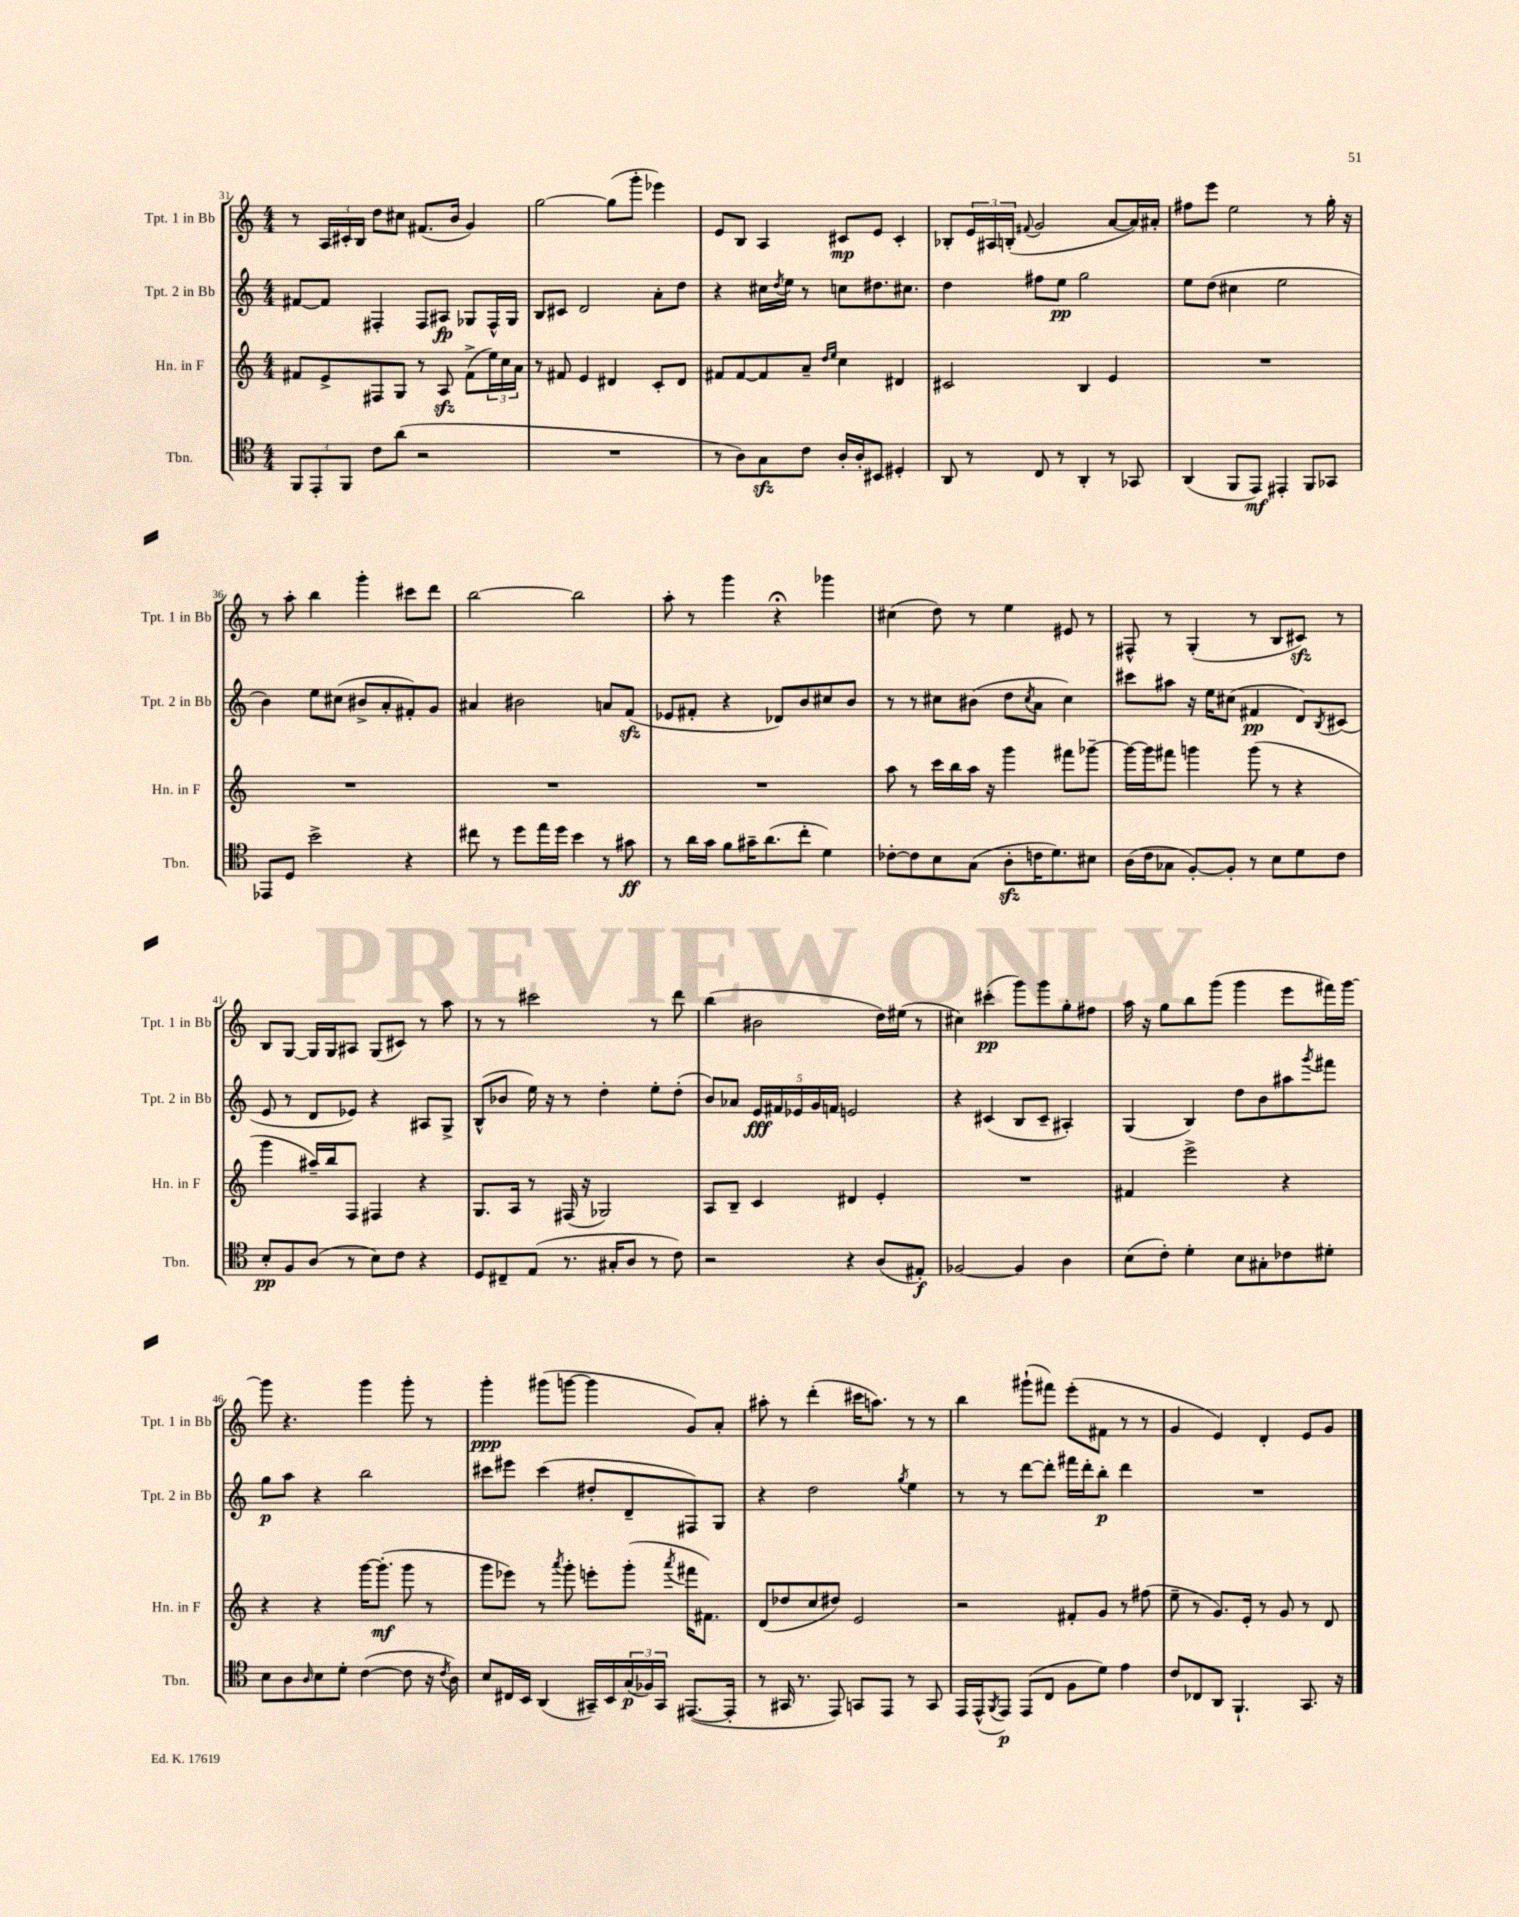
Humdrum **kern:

**kern	**kern	**kern	**kern
*staff4	*staff3	*staff2	*staff1
*clefC4	*clefG2	*clefG2	*clefG2
*k[]	*k[]	*k[]	*k[]
*M4/4	*M4/4	*M4/4	*M4/4
12FF/L	8f#/L	[8f#/L	8r
12EE'/	.	.	.
.	8e^/	8f#/]J	24A/LL
12FF/J	.	.	24c#'/
.	.	.	24B/JJ
8c\L	8F#/	4F#'/	8dd\L
(8a\J	8G/J	.	8cc#\J
2r	8r	8F#/L	(8.f#/L
.	8A/	8A#/J	.
.	.	.	16b/Jk
.	(8f#^\L	8G-/L	4g/)
.	24ee\L)	16F#^^/L	.
.	24cc\	.	.
.	.	16G-/JJ	.
.	24a\JJ	.	.
=	=	=	=
1r	8r	8B/L	[2gg\
.	8f#/	8c#/J	.
.	4e/	2d/	.
.	4d#/	.	(8gg\]L
.	.	.	8ggg'\J
.	8c'/L	8a'\L	4eee-\)
.	8d#/J	8dd\J	.
=	=	=	=
8r	8f#/L	4r	8e/L
8A\L)	[8f#/	.	8B/J
8G\	8f#/]	16cc#\LL	4A/
.	.	8qdd/	.
.	.	16ee\JJ	.
8c\J	8a~/J	8r	.
.	16qqdd/LL	.	.
.	16qqee/JJ	.	.
16A'/LL	4cc\	8cc\L	8c#/L
16A'/J	.	.	.
8BB#/J	.	8.dd#\	8e/J
4D#'/	4d#/	.	4c#'/
.	.	8.cc#\J	.
=	=	=	=
8AA/	2c#/	4dd\	8B-'/L
8r	.	.	24e/L
.	.	.	24A#/
.	.	.	(24B'/JJ
.	.	.	8qqf#/
8C/	.	8ff#\L	2g/
8r	.	8ee\J	.
4AA'/	4B/	2gg\	.
8r	4e/	.	[8a/L
8GG-/	.	.	16a/]L)
.	.	.	16a#'/JJ
=	=	=	=
(4AA/	1r	8ee\L	8ff#\L
.	.	(8dd\J	8eee\J
8FF/L	.	4cc#\	2ee\
8EE/J)	.	.	.
4EE#'/	.	2ee\	.
8FF/L	.	.	8r
8GG-/J	.	.	16gg'\
.	.	.	16r
=	=	=	=
8EE-/L	1r	4b\)	8r
8D/J	.	.	8aa'\
2b^\	.	8ee\L	4bb\
.	.	(8cc#\J	.
.	.	8b#^/L	4ggg'\
.	.	8a'/	.
4r	.	8f#'/)	8ccc#\L
.	.	8g/J	8ddd\J
=	=	=	=
8cc#\	1r	4a#/	[2bb\
8r	.	.	.
8dd\L	.	2b#\	.
16ee\L	.	.	.
16dd\JJ	.	.	.
4b\	.	.	2bb\]
8r	.	8a/L	.
8g#\	.	(8f/J	.
=	=	=	=
8r	1r	8e-/L	8aa'\
16a\LL	.	8f#'/J	8r
16g\JJ	.	.	.
8f\L	.	4r	4ggg\
16g#~\K	.	.	.
(8.a\	.	.	.
.	.	8d-/L)	4r;
8cc'\J	.	8b/	.
4d\)	.	8cc#/	4ggg-\
.	.	8b/J	.
=	=	=	=
[8c-'\L	8aa\	8r	(4cc#\
8c-\]	8r	8r	.
8B\	16ccc\LL	8cc#\L	8dd\)
.	16bb\	.	.
(8G\J	16aa\JJ	(8b#\J	8r
.	16r	.	.
8A'\L	4ggg\	8dd\L	4ee\
.	.	8qcc#/	.
16c\K	.	8a\J	.
8.d\)	.	.	.
.	8fff#\L	4cc#\)	8e#/
8B#\J	[8ggg-~\J	.	8r
=	=	=	=
(16A\LL	16ggg-\_LL	8ccc#\L	8F#^^/
16c\J	16ggg-\]J	.	.
8G-\J	8fff#\J	8aa#\J	8r
[8F'/L)	4ggg\	16r	(4G'/
.	.	16ee\LK	.
8F'/]J	.	(8cc#\J	.
8r	(8ggg\	4f#/	8r
8B\L	8r	.	8B/L
8d\	4r	8d/L)	8c#/J)
.	.	8qB/	.
8c\J	.	(8c#/J	8r
=	=	=	=
8B'/L	4ggg\	8e/	8B/L
8F/	.	8r	[8G/J
(8A/J	16aa#~/LL)	8d/L	16G/]LL
.	16bb/J	.	16G/J
8r	8F/J	8e-/J)	8A#/J
8B\L)	4F#/	4r	(8G/L
8c\J	.	.	8c#/J)
4r	4r	8A#/L	8r
.	.	8G^/J	8aa\
=	=	=	=
8D/L	8.G/L	(8B^^/L	8r
8C#~/	.	8b-/J	8r
.	16A/Jk	.	.
(8E/J	8r	16ee\)	2ccc#\
.	.	16r	.
8.r	(16F#/	8r	.
.	16r	.	.
.	2G-/)	4dd'\	.
16G#'/LK	.	.	.
8A/J	.	.	.
8r	.	8ee'\L	8r
8c\)	.	(8dd'\J	8ddd\
=	=	=	=
2r	8A/L	8b/L)	(4bb\
.	8B~/J	8a-/J	.
.	4c/	20e/LL	2b#\
.	.	20f#/	.
.	.	20e-/	.
.	.	20g/	.
.	.	20f/JJ	.
4r	4d#/	2e/	.
(8A/L	4e'/	.	16dd\LL)
.	.	.	(16ee#\JJ
8E#'/J)	.	.	8r
=	=	=	=
[2F-/	1r	4r	4cc#\)
.	.	(4c#/	(4ccc#'\
4F-/]	.	8B/L	8ggg\L)
.	.	8c#~/J	8ggg\
4A\	.	4A#'/)	8gg'\
.	.	.	8ff#\J
=	=	=	=
(8B\L	4f#/	(4G/	16aa\
.	.	.	16r
8c'\J)	.	.	8gg\L
4d'\	2eee^\	4B/)	8bb\
.	.	.	(8ggg\J
8B\L	.	8dd\L	4ggg\
8G#'\	.	8b\	.
8c-\	4r	8aa#\	8eee\L
.	.	8qggg/	.
8d#'\J	.	8fff#\J	16fff#\L)
.	.	.	[16ggg\JJ
=	=	=	=
8B\L	4r	8gg\L	8ggg\]
8A\	.	8aa\J	4.r
16qqA/	.	.	.
8B\	4r	4r	.
8d'\J	.	.	.
([4c\	[16ggg\LK	2bb\	4ggg\
.	(8.ggg'\]J	.	.
8c\]	8ggg\	.	8ggg'\
16r	8r	.	8r
8qc/	.	.	.
16A\)	.	.	.
=	=	=	=
8B/L	8ggg\L	8ccc#\L	4ggg'\
16C#/L	8eee-\J)	8eee#\J	.
16BB/JJ	.	.	.
(4AA/	8r	(4ccc#\	(8ggg#\L
.	8qaaa/	.	.
.	8ggg'\	.	[8ggg\J
16GG#~/LL)	8eee'\L	8dd#'/L	4ggg\]
16BB/	.	.	.
(24G/	(8ggg'\J	8d~/	.
24F-/)	.	.	.
24GG#/JJ	.	.	.
.	8qaaa/	.	.
([8.EE#/L	16fff#\LK	8F#/)	8g/L)
.	8.f#\J)	.	.
.	.	8G/J	8a'/J
16EE#'/]Jk	.	.	.
=	=	=	=
8r	(8d/L	4r	8aa#'\
16GG#/	8dd-/	.	8r
8.r	.	.	.
.	8cc/	2dd\	(4ddd'\
8EE/)	8dd#/J)	.	.
8GG/L	2e/	.	16ccc#\LK
.	.	.	8.aa\J)
8EE/J	.	.	.
.	.	8qgg/	.
8r	.	4ee\	8r
8GG/	.	.	8r
=	=	=	=
16EE/LL	2r	8r	4bb\
(16EE^^/J	.	.	.
8qFF/	.	.	.
8EE/J)	.	8r	.
(8EE/L	.	[8ddd\L	(8ggg#`\L
8C/J	.	8ddd'\]J	8fff#\J)
8F\L	8f#'/L	16fff#\LL	(8eee'\L
.	.	16ddd'\J	.
8d\J)	8g/J	8bb'\J	8f#\J
4e\	8r	4ddd\	8r
.	(8ff#\	.	8r
=	=	=	=
8c/L	8ee~\	1r	4g/
8C-/	8r	.	.
8AA/J	8.g/L)	.	4e/)
4.FF`/	.	.	.
.	16e'/Jk	.	.
.	8r	.	4d'/
.	8g/	.	.
8.GG/	8r	.	8e/L
.	8d/	.	8g/J
16r	.	.	.
==	==	==	==
*-	*-	*-	*-
